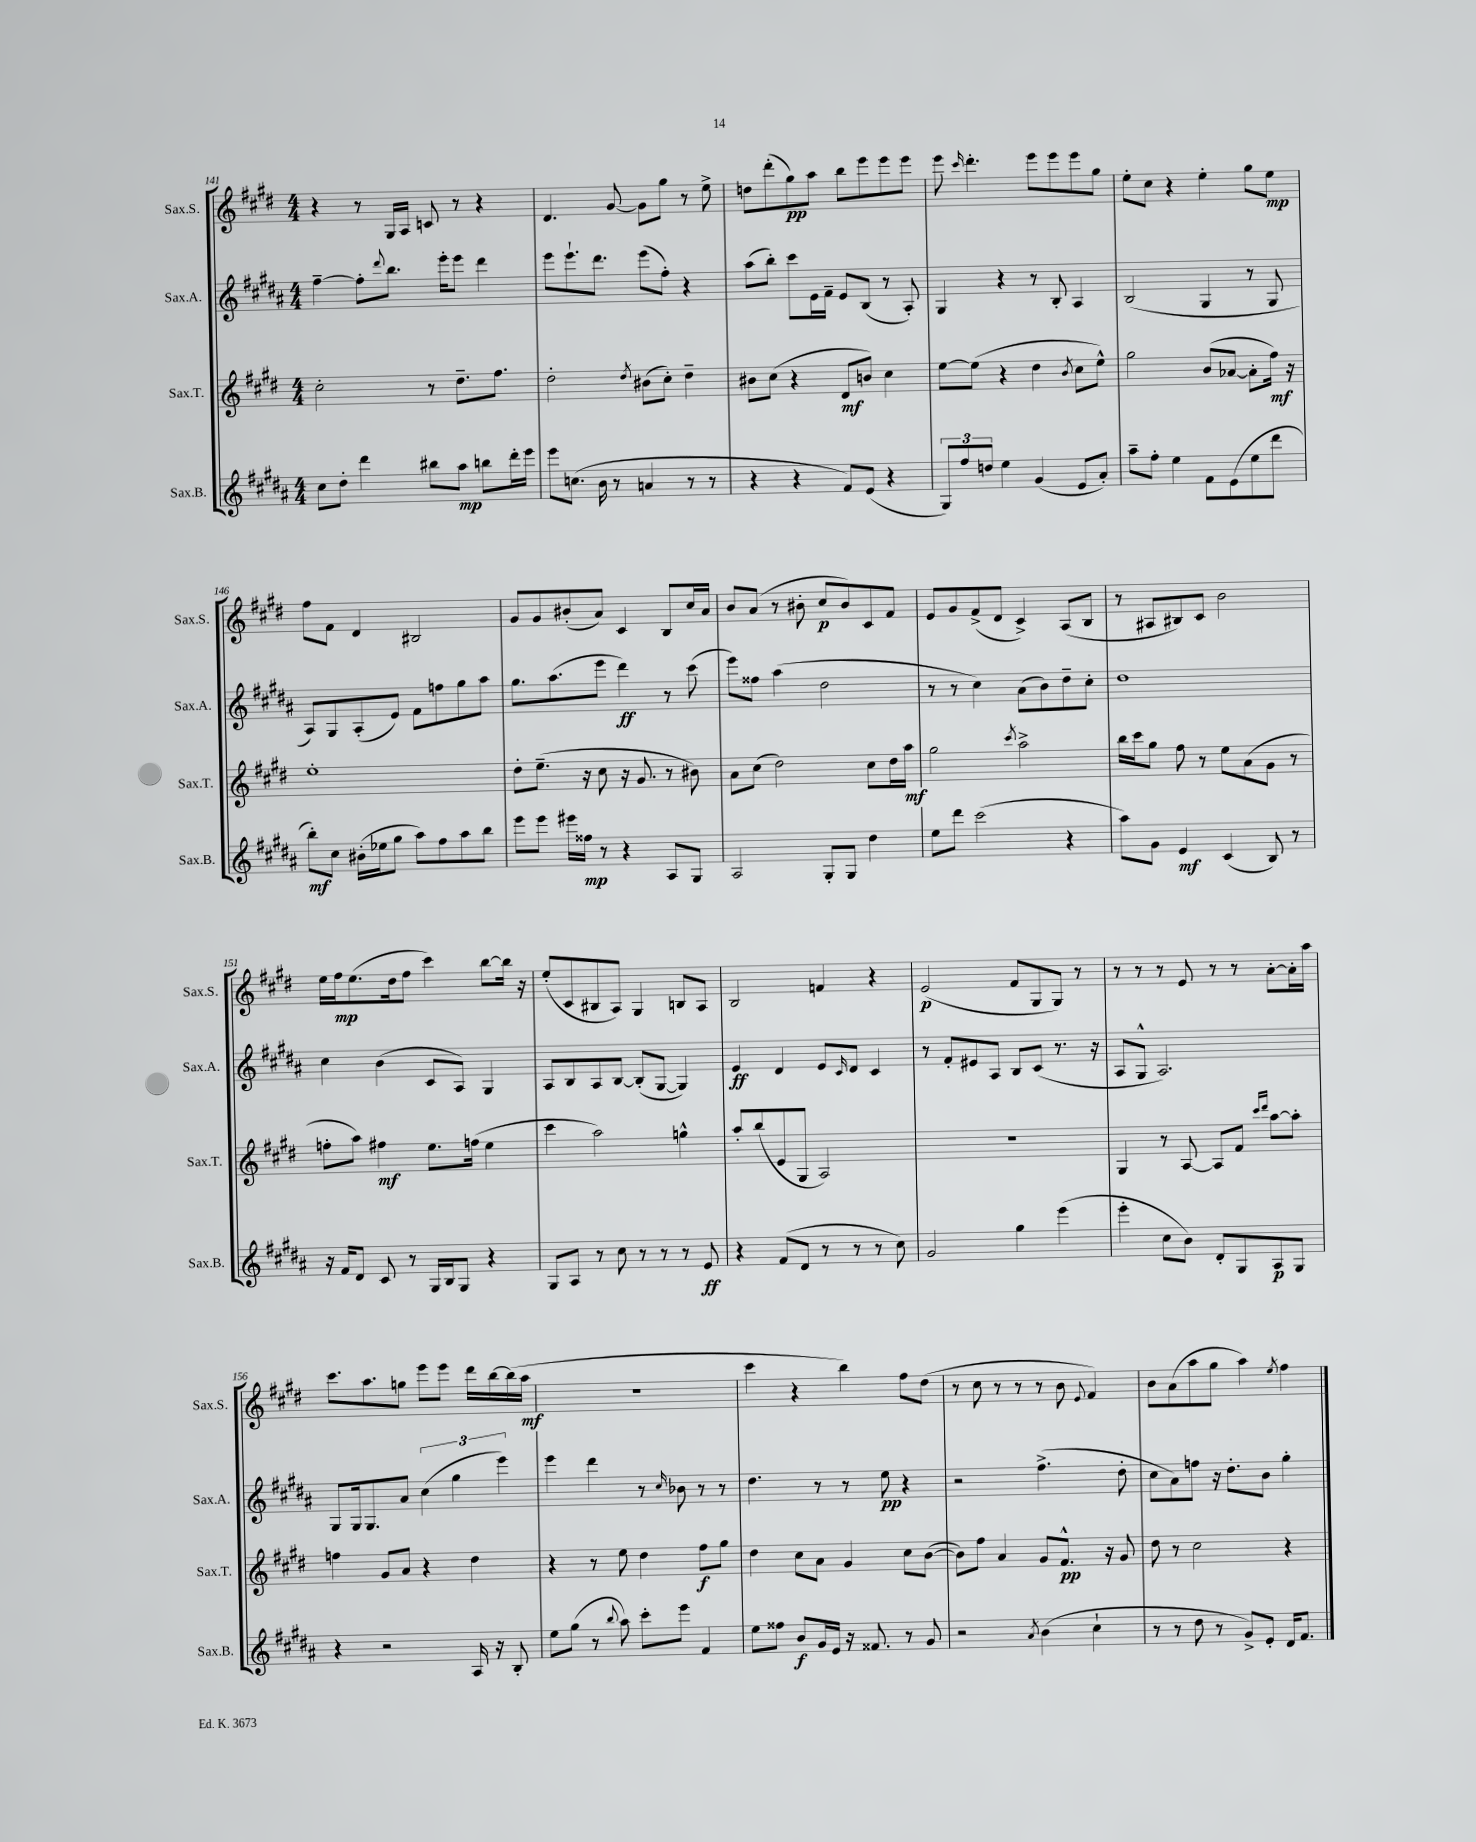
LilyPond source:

<<
\new StaffGroup <<
\new Staff = "s0" \with { instrumentName = "Sax.S." shortInstrumentName = "Sax.S." } {
    \clef treble \key e \major \numericTimeSignature \time 4/4
    r4 r8 gis16 a16 c'8 r8 r4 |
    dis'4. gis'8~ gis'8 gis''8 r8 e''8-> |
    d''8 dis'''8-.( gis''8\pp) a''8 b''8 e'''8 e'''8 e'''8 |
    e'''8 \grace { cis'''16 } dis'''4.-. e'''8 e'''8 e'''8 gis''8 |
    e''8-. cis''8 r4 e''4-. gis''8 e''8\mp |
    fis''8 fis'8 dis'4 bis2 |
    gis'8 gis'8 bis'8-.( a'8) cis'4 b8 cis''16 a'16 |
    b'8 a'8( r8 bis'8-. cis''8\p bis'8) cis'8 fis'8 |
    e'8 gis'8 fis'8->( dis'8 cis'4->) a8( b8 |
    r8 ais8 bis8) cis'8 b'2 |
    e''16 fis''16\mp e''8.( dis''16 fis''8 cis'''4) b''8~ b''16 r16 |
    e''8-.( cis'8 bis8 a8) gis4 b8 a8 |
    b2 f'4 r4 |
    e'2\p( fis'8 gis8 gis8) r8 |
    r8 r8 r8 e'8 r8 r8 a'8~-. a'16-. a''16 |
    cis'''8. a''8. g''8 e'''8 e'''8 dis'''16 b''16~ b''16( a''16\mf |
    R1 |
    cis'''4 r4 b''4) fis''8 dis''8( |
    r8 cis''8 r8 r8 r8 b'8 \appoggiatura { e'8 } fis'4) |
    b'8 a'8( a''8 gis''8 a''4) \acciaccatura { e''8 } fis''4 \bar "|." |
}
\new Staff = "s1" \with { instrumentName = "Sax.A." shortInstrumentName = "Sax.A." } {
    \clef treble \key b \major \numericTimeSignature \time 4/4
    fis''4~-- fis''8-. \appoggiatura { dis'''8 } b''8. e'''16-. e'''8 dis'''4 |
    e'''8 e'''8.-! dis'''8. e'''8( fis''8-.) r4 |
    ais''8( b''8-.) cis'''8 e'16 fis'16-- e'8 b8( r8 ais8-.) |
    gis4 r4 r8 b8-. ais4 |
    b2( gis4 r8 gis8 |
    ais8) gis8 ais8-.( e'8) fis'8 f''8 gis''8 ais''8 |
    gis''8. ais''8.( e'''8 dis'''4\ff) r8 cis'''8( |
    e'''8) fisis''8 ais''4( dis''2 |
    r8 r8 cis''4) ais'8( b'8) dis''8-- cis''8-. |
    dis''1 |
    cis''4 b'4( cis'8 ais8) gis4 |
    ais8 b8 ais8 b8~ b8-.( gis8~ gis4) |
    e'4\ff dis'4 e'8 \grace { cis'16 } dis'8 cis'4 |
    r8 fis'8-. eis'8 ais8 b8 cis'8( r8. r16 |
    ais8 gis8-^ ais2.) |
    gis8 gis16 gis8. ais'8 \tuplet 3/2 { cis''4( gis''4 e'''4) } |
    e'''4 dis'''4 r8 \grace { cis''16 } bes'8 r8 r8 |
    dis''4. r8 r8 e''8\pp r4 |
    r2 fis''4.->( dis''8-. |
    cis''8 ais'8) f''8 r16 dis''8.-. b'8 gis''4-. \bar "|." |
}
\new Staff = "s2" \with { instrumentName = "Sax.T." shortInstrumentName = "Sax.T." } {
    \clef treble \key e \major \numericTimeSignature \time 4/4
    cis''2-. r8 dis''8.-- fis''8. |
    dis''2-. \acciaccatura { dis''8 } bis'8( cis''8-.) dis''4-- |
    bis'8 cis''8( r4 dis'8\mf b'8) cis''4 |
    e''8~ e''8( r4 dis''4 \acciaccatura { b'8 } cis''8 e''8-^) |
    gis''2 b'8( aes'8~ aes'8-. fis''16\mf) r16 |
    e''1-. |
    dis''8-. e''8.--( r16 cis''8 r16 gis'8. r8 bis'8) |
    a'8 cis''8( dis''2) cis''8 dis''16 a''16\mf |
    gis''2 \acciaccatura { cis'''8 } a''2-> |
    b''16 cis'''16 gis''8 fis''8 r8 e''8 a'8( gis'8 r8 |
    f''8-. a''8) fis''4\mf e''8. f''16( e''4 |
    cis'''4 a''2) g''4-^ |
    a''8-. b''8( e'8 gis8 a2) |
    r1 |
    gis4 r8 a8~ a8 fis'8 \grace { cis'''16 dis'''16 } a''8~ a''8-. |
    f''4 gis'8 a'8 r4 dis''4 |
    r4 r8 e''8 dis''4 fis''8\f gis''8 |
    dis''4 cis''8 a'8 gis'4 cis''8 b'8~( |
    b'8) fis''8 a'4 gis'8 fis'8.-^\pp r16 gis'8 |
    dis''8 r8 cis''2 r4 \bar "|." |
}
\new Staff = "s3" \with { instrumentName = "Sax.B." shortInstrumentName = "Sax.B." } {
    \clef treble \key b \major \numericTimeSignature \time 4/4
    cis''8 dis''8-. dis'''4 bis''8 ais''8\mp b''8 dis'''16-. e'''16 |
    e'''8 c''8.( b'16 r8 a'4 r8 r8 |
    r4 r4 fis'8) e'8( r4 |
    \tuplet 3/2 { gis8) fis''8 d''8 } e''4 gis'4( e'8 ais'8-.) |
    ais''8-- fis''8-. e''4 fis'8 e'8( e''8 dis'''8 |
    b''8-.\mf) cis''8 bis'16-.( ees''16 gis''8 ais''8) fis''8 ais''8 b''8 |
    e'''8 e'''8 eis'''16 fisis''16\mp r8 r4 ais8 gis8 |
    ais2 gis8-. gis8 dis''4 |
    e''8 dis'''8 cis'''2( r4 |
    ais''8) gis'8 e'4\mf cis'4( b8) r8 |
    r16 fis'16 dis'8 cis'8 r8 gis16 b16 gis8 r4 |
    gis8 ais8 r8 cis''8 r8 r8 r8 e'8\ff |
    r4 fis'8( dis'8 r8 r8 r8 cis''8) |
    gis'2 gis''4 e'''4( |
    e'''4-. cis''8 b'8) dis'8-. gis8 ais8\p gis8 |
    r4 r2 ais16 r16 b8-. |
    e''8 gis''8( r8 \appoggiatura { b''8 } ais''8) cis'''8-. e'''8 fis'4 |
    e''8 fisis''8 b'8\f gis'16 e'16 r16 fisis'8. r8 gis'8 |
    r2 \acciaccatura { ais'8 } b'4( cis''4-! |
    r8 r8 dis''8 r8 gis'8->) e'8-. dis'16 fis'8. \bar "|." |
}
>>
>>
\layout { \context { \Score currentBarNumber = #141 } }
